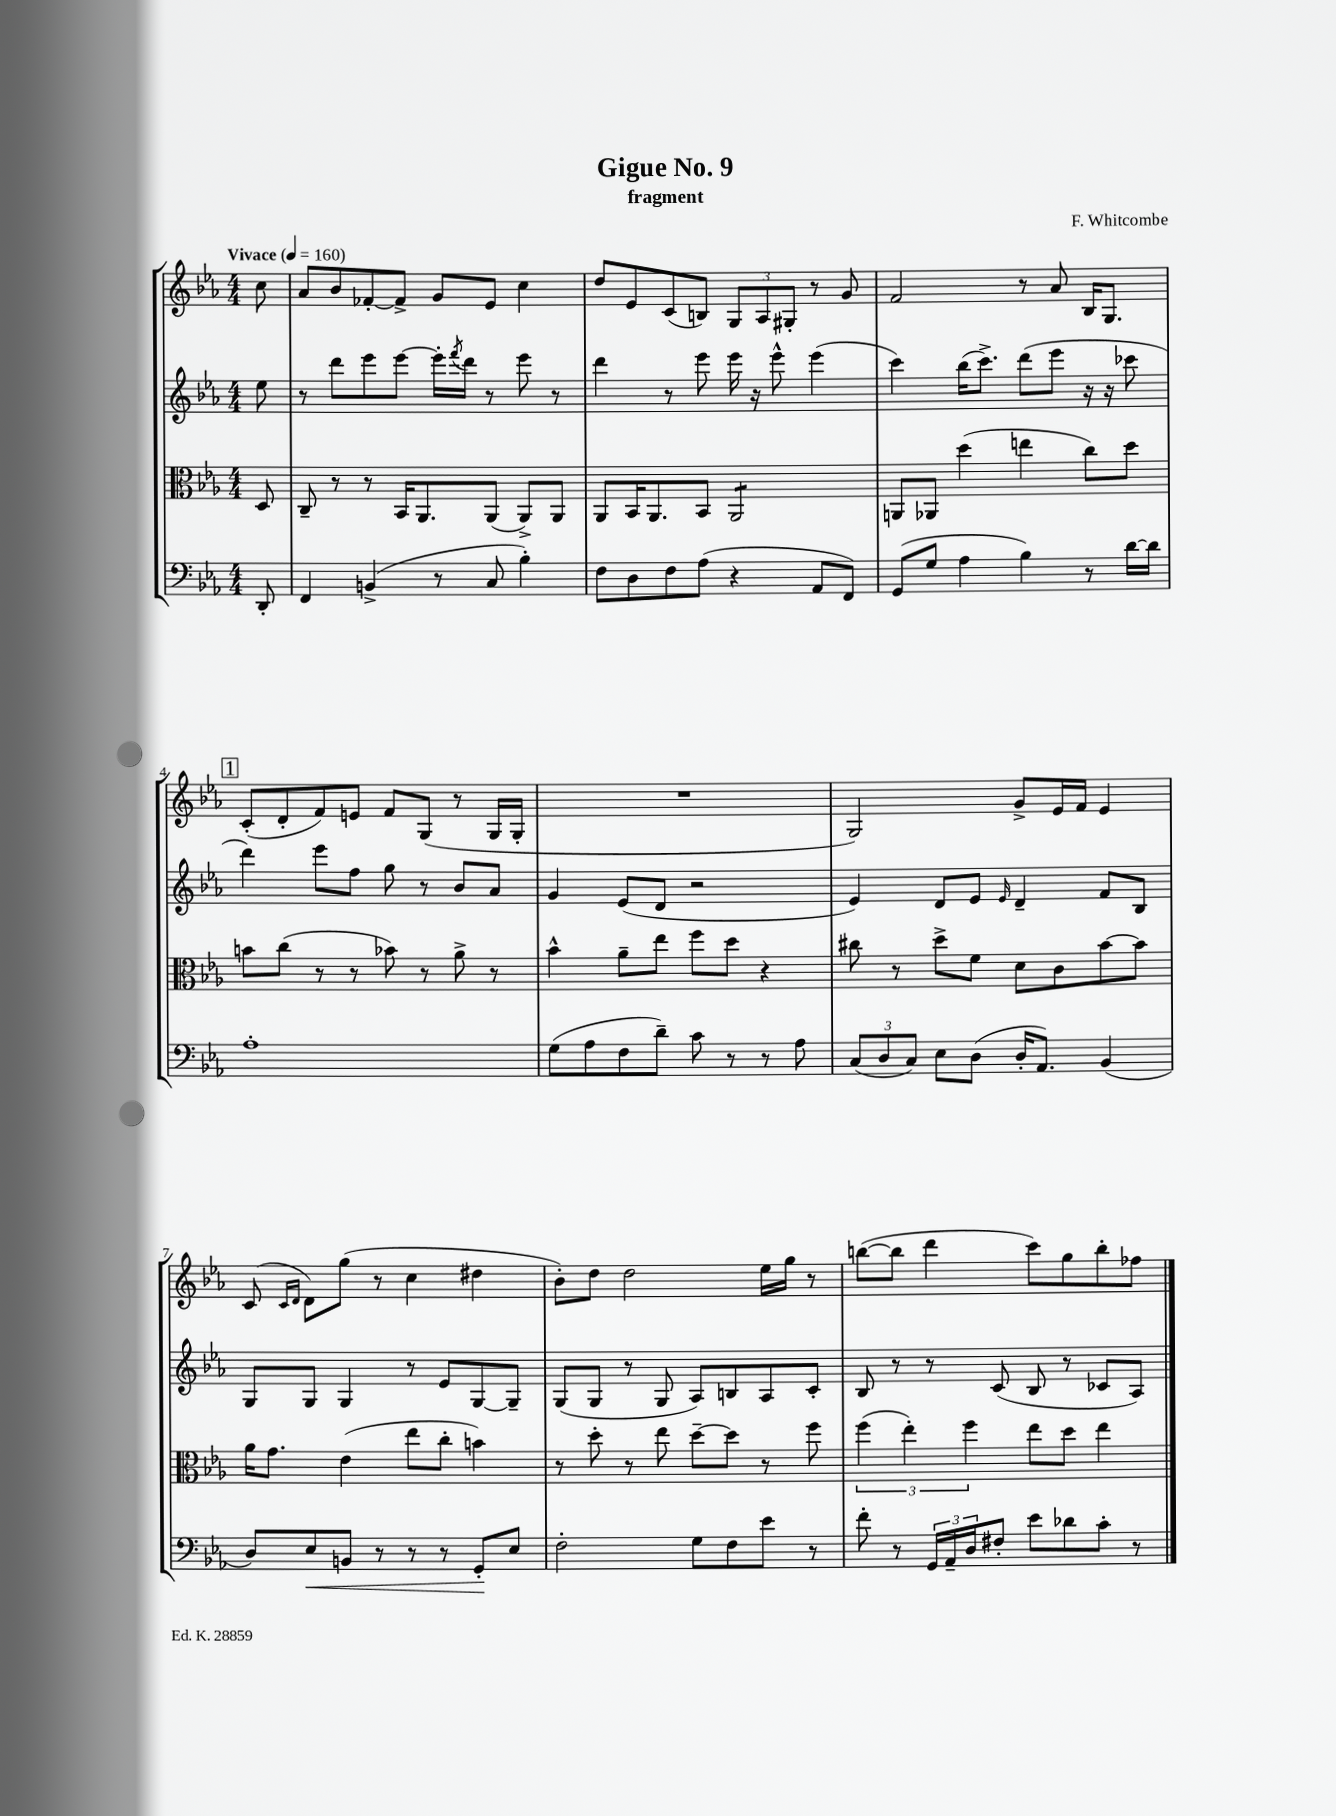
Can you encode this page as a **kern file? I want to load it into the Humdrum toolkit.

**kern	**kern	**kern	**kern
*staff4	*staff3	*staff2	*staff1
*clefF4	*clefC3	*clefG2	*clefG2
*k[b-e-a-]	*k[b-e-a-]	*k[b-e-a-]	*k[b-e-a-]
*M4/4	*M4/4	*M4/4	*M4/4
*MM160	*MM160	*MM160	*MM160
8DD'	8D	8ee-	8cc
=	=	=	=
4FF	8C~	8r	8a-
.	8r	8ddd	8b-
(4BB^	8r	8eee-	[8f-'
.	16BB-	[8eee-	8f-^]
.	8.AA-	.	.
8r	.	16eee-']	8g
.	.	8qfff	.
.	.	16ddd	.
8C	(8AA-	8r	8e-
4B-')	8AA-^)	8eee-	4cc
.	8AA-	8r	.
=	=	=	=
8F	8AA-	4ddd	8dd
8D	16BB-	.	8e-
.	8.AA-	.	.
8F	.	8r	(8c
(8A-	8BB-	8eee-	8B)
4r	2AA-	16eee-	12G
.	.	16r	.
.	.	.	12A-
.	.	8eee-^^	.
.	.	.	12G#'
8AA-	.	(4eee-	8r
8FF)	.	.	8g
=	=	=	=
(8GG	8AA	4ccc)	2f
8G	8AA-	.	.
4A-	(4dd	(16bb-	.
.	.	8.ccc^)	.
4B-)	4ee	(8ddd	8r
.	.	8eee-	8a-
8r	8cc)	16r	16B-
.	.	16r	8.G
[16d	8dd	8ccc-	.
16d]	.	.	.
=	=	=	=
1A-'	8b	4ddd)	(8c'
.	(8cc	.	8d'
.	8r	8eee-	8f)
.	8r	8ff	8e
.	8b-)	8gg	8f
.	8r	8r	(8G
.	8a-^	8b-	8r
.	8r	8a-	16G
.	.	.	16G'
=	=	=	=
(8G	4b-^^	4g	1r
8A-	.	.	.
8F	8a-~	(8e-	.
8d~)	8ee-	8d	.
8c	8ff	2r	.
8r	8dd	.	.
8r	4r	.	.
8A-	.	.	.
=	=	=	=
(12C	8cc#	4e-)	2G)
12D	.	.	.
.	8r	.	.
12C)	.	.	.
8E-	8dd^	8d	.
(8D	8f	8e-	.
.	.	16qqe-	.
16D'	8d	4d~	8g^
8.AA-)	.	.	.
.	8c	.	16e-
.	.	.	16f
(4BB-	[8b-	8f	4e-
.	8b-]	8B-	.
=	=	=	=
8D)	16a-	8G	(8c
.	8.g	.	.
.	.	.	16qqc
.	.	.	16qqd
8E-	.	8G	8d)
8BB	(4e-	4G	(8gg
8r	.	.	8r
8r	8ee-	8r	4cc
8r	8cc'	8e-	.
8GG'	4b)	[8G	4dd#
8E-	.	8G~]	.
=	=	=	=
2F'	8r	(8G	8b-')
.	8dd'	8G	8dd
.	8r	8r	2dd
.	8ee-	8G	.
8G	[8dd~	8A-)	.
8F	8dd]	8B	.
8e-	8r	8A-	16ee-
.	.	.	16gg
8r	8ff	8c'	8r
=	=	=	=
8f'	(6ff	8B-	([8bb
8r	.	8r	8bb]
.	6ee-')	.	.
24GG	.	8r	4ddd
24AA-~	.	.	.
24D	6ff	.	.
8F#'	.	(8c	.
8e-	8ee-	8B-	8ccc)
8d-	8dd	8r	8gg
8c'	4ee-	8c-	8bb'
8r	.	8A-)	8ff-
==	==	==	==
*-	*-	*-	*-
